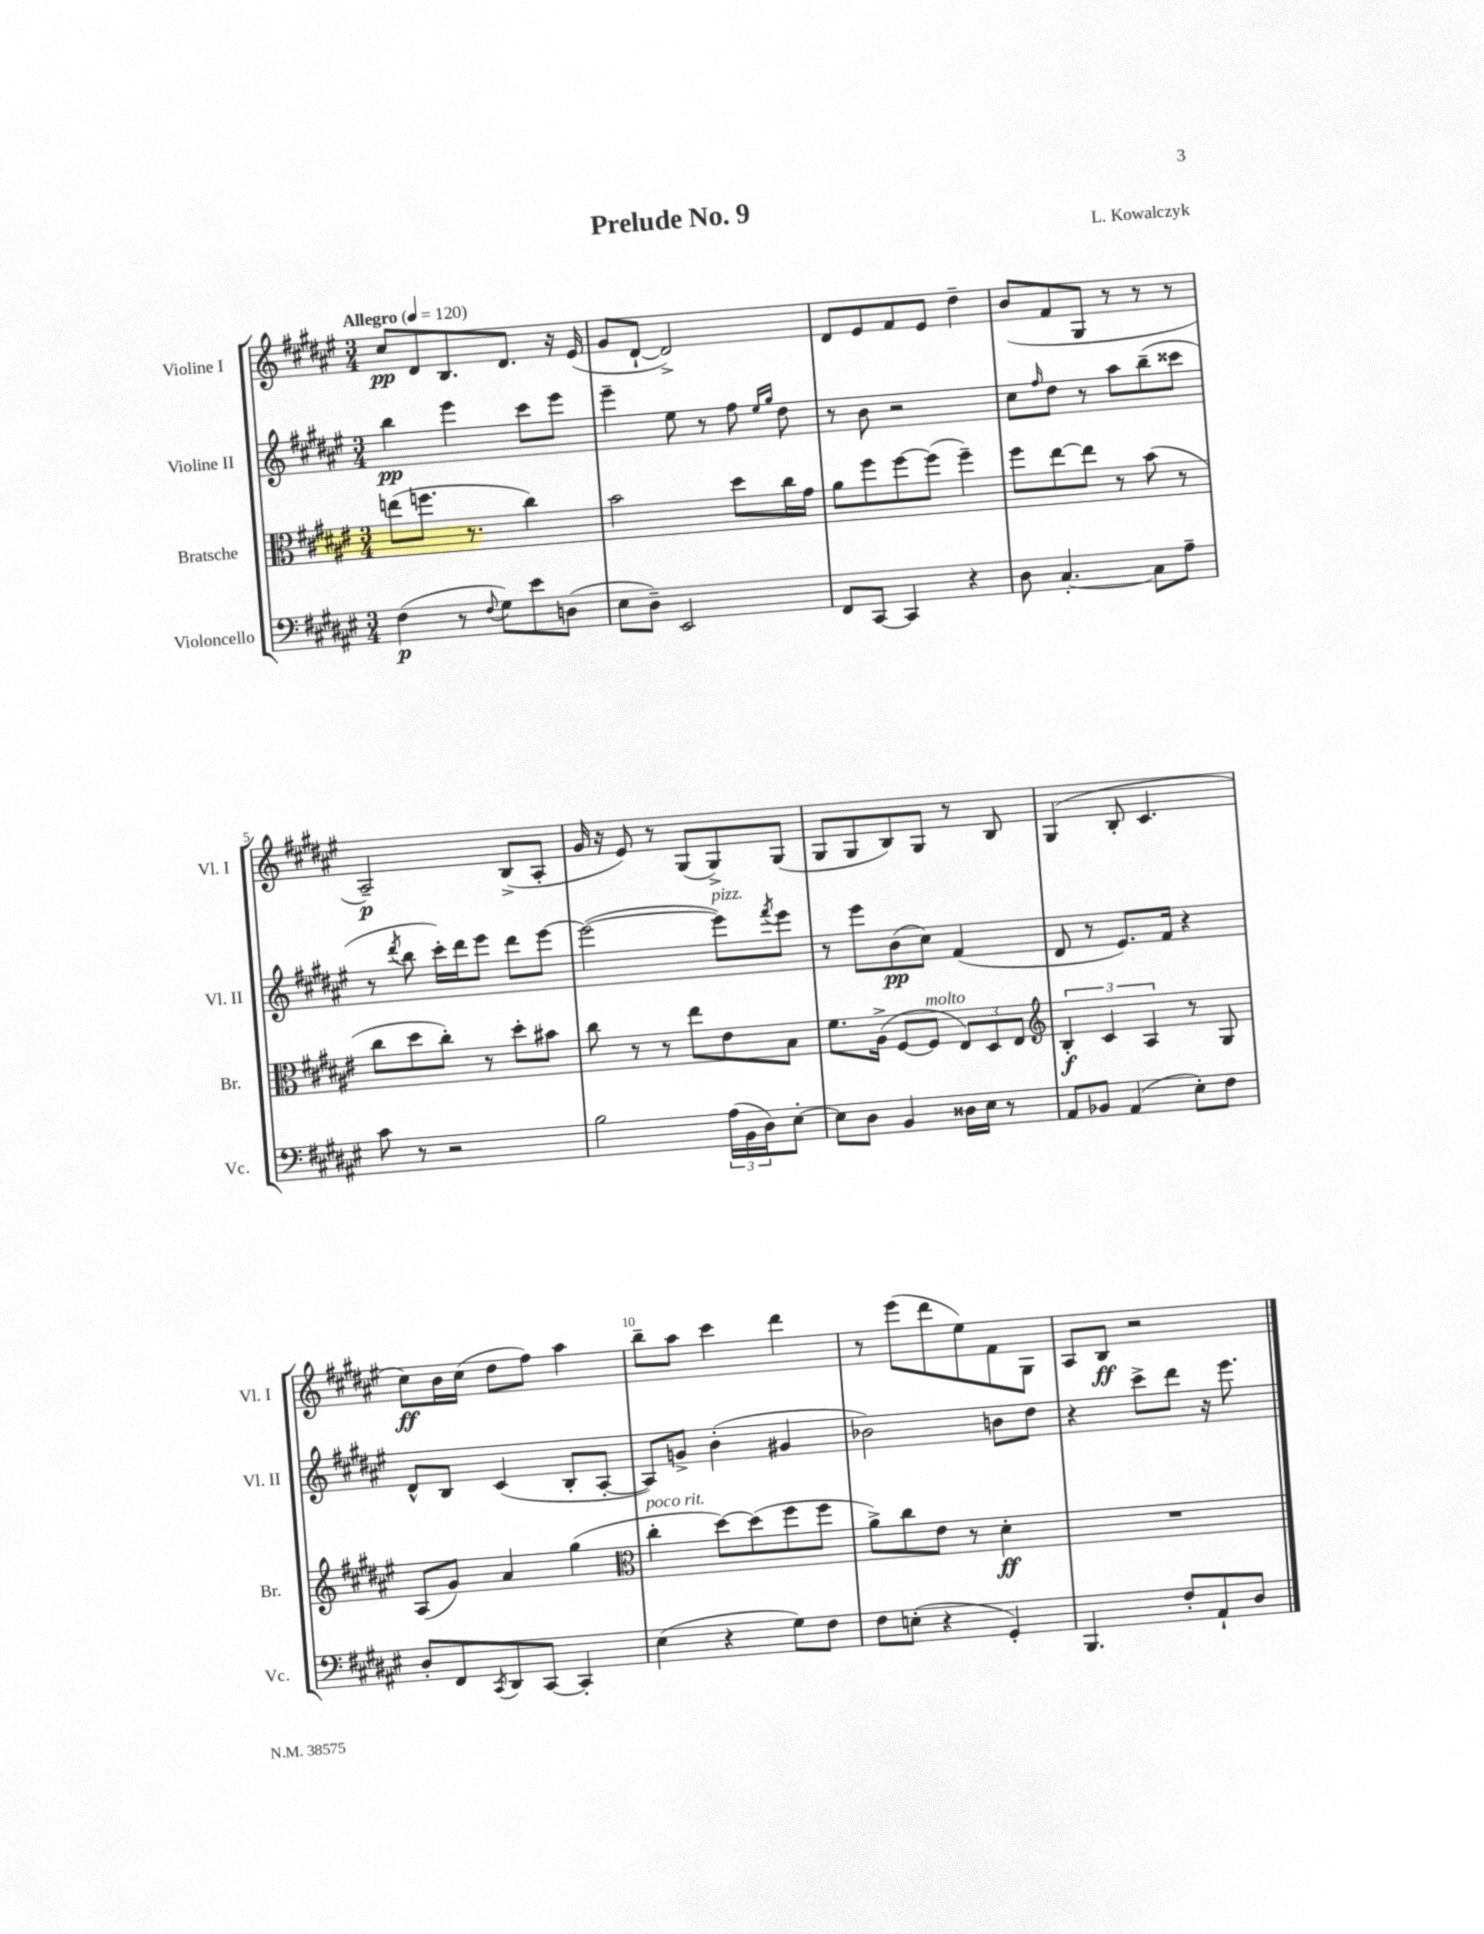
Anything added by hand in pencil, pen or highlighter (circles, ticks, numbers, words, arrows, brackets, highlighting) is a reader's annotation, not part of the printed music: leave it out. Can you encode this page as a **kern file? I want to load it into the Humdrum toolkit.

**kern	**dynam	**kern	**dynam	**kern	**dynam	**kern	**dynam
*part4	*part4	*part3	*part3	*part2	*part2	*part1	*part1
*staff4	*staff4	*staff3	*staff3	*staff2	*staff2	*staff1	*staff1
*I"Violoncello	*	*I"Bratsche	*	*I"Violine II	*	*I"Violine I	*
*I'Vc.	*	*I'Br.	*	*I'Vl. II	*	*I'Vl. I	*
*clefF4	*	*clefC3	*	*clefG2	*	*clefG2	*
*k[f#c#g#d#a#e#]	*	*k[f#c#g#d#a#e#]	*	*k[f#c#g#d#a#e#]	*	*k[f#c#g#d#a#e#]	*
*M3/4	*	*M3/4	*	*M3/4	*	*M3/4	*
*MM120	*	*MM120	*	*MM120	*	*MM120	*
=1	=1	=1	=1	=1	=1	=1	=1
!	!	!	!	!	!	!LO:TX:a:B:t=Allegro	!
(4F#\	p	(8een\L	.	4bb\	pp	8cc#/L	pp
.	.	8.ffn\J	.	.	.	8d#/	.
8r	.	.	.	4eee#\	.	8.B/	.
.	.	8.r	.	.	.	.	.
8qqF#/	.	.	.	.	.	.	.
8G#\L)	.	.	.	.	.	.	.
.	.	.	.	.	.	8.d#/J	.
8e#\	.	4cc#\)	.	8ccc#\L	.	.	.
(8Dn\J	.	.	.	8eee#\J	.	16r	.
.	.	.	.	.	.	(16e#/	.
=2	=2	=2	=2	=2	=2	=2	=2
8E#\L	.	2b\	.	4eee#~\	.	8g#/L	.
8D#~\J)	.	.	.	.	.	[8d#`/J	.
2EE#/	.	.	.	8ee#\	.	2d#^/])	.
.	.	.	.	8r	.	.	.
.	.	8dd#\L	.	8ff#\	.	.	.
.	.	.	.	16qqee#/LL	.	.	.
.	.	.	.	16qqgg#/JJ	.	.	.
.	.	16cc#\L	.	8dd#\	.	.	.
.	.	16g#\JJ	.	.	.	.	.
=3	=3	=3	=3	=3	=3	=3	=3
8FF#/L	.	8a#\L	.	8r	.	8d#/L	.
[8CC#/J	.	8ff#\	.	8b\	.	8e#/	.
4CC#/]	.	[8ff#\	.	2r	.	8f#/	.
.	.	(8ff#\J]	.	.	.	8e#/J	.
4r	.	4ff#~\)	.	.	.	4dd#~\	.
=4	=4	=4	=4	=4	=4	=4	=4
8D#\	.	8ff#\L	.	8cc#\L	.	(8b/L	.
.	.	.	.	16qqff#/	.	.	.
[4.C#'/	.	[8ee#\	.	8dd#\J	.	8f#/	.
.	.	8ee#\J]	.	8r	.	8G#/J	.
.	.	8r	.	8aa#\L	.	8r	.
8C#\L]	.	(8b\	.	(8bb~\	.	8r	.
8A#~\J	.	8r	.	8ccc##X\J	.	8r	.
!!LO:LB:g=z
=5	=5	=5	=5	=5	=5	=5	=5
8c#\	.	8cc#\L	.	8r	.	2A#~/)	p
.	.	.	.	8qddd#/	.	.	.
8r	.	8dd#\	.	8bb\	.	.	.
2r	.	8cc#'\J)	.	16ccc#'\LL)	.	.	.
.	.	.	.	16ddd#\J	.	.	.
.	.	8r	.	8eee#\J	.	.	.
.	.	8dd#'\L	.	8ddd#\L	.	(8B^/L	.
.	.	8b#X\J	.	[8eee#\J	.	8A#'/J	.
=6	=6	=6	=6	=6	=6	=6	=6
2B\	.	8cc#\	.	(2eee#\_	.	16g#/	.
.	.	.	.	.	.	16r	.
.	.	8r	.	.	.	8e#/)	.
.	.	8r	.	.	.	8r	.
.	.	8ee#\L	.	.	.	(8G#/L	.
!	!	!	!	!LO:TX:a:i:t=pizz.	!	!	!
(24A#\LL	.	8e#\	.	8eee#\L])	.	8G#^/)	.
24BB\	.	.	.	.	.	.	.
24D#\J)	.	.	.	.	.	.	.
.	.	.	.	8qfff#/	.	.	.
[8E#'\J	.	8B\J	.	8eee#\J	.	(8G#/J	.
=7	=7	=7	=7	=7	=7	=7	=7
8E#\L]	.	8.f#\L	.	8r	.	8G#/L	.
8D#\J	.	.	.	8eee#\L	.	8G#/	.
.	.	(16A#^\Jk	.	.	.	.	.
4BB/	.	[8F#/L	.	(8b\	pp	8B/)	.
!	!	!LO:TX:a:i:t=molto	!	!	!	!	!
.	.	8F#/J]	.	8cc#\J)	.	8G#/J	.
16D##X\LL	.	12E#/L)	.	(4f#/	.	8r	.
16E#\JJ	.	.	.	.	.	.	.
.	.	12D#/	.	.	.	.	.
8r	.	.	.	.	.	8B/	.
.	.	12E#/J	.	.	.	.	.
=8	=8	=8	=8	=8	=8	=8	=8
*	*	*clefG2	*	*	*	*	*
8AA#/L	.	6B'/	f	8d#/	.	(4G#/	.
8BB-X/J	.	.	.	8r	.	.	.
.	.	6c#/	.	.	.	.	.
(4AA#/	.	.	.	8.e#/L)	.	8B'/	.
.	.	6A#/	.	.	.	.	.
.	.	.	.	.	.	4.c#/	.
.	.	.	.	16f#/Jk	.	.	.
8E#'\L)	.	8r	.	4r	.	.	.
8F#\J	.	8G#/	.	.	.	.	.
!!LO:LB:g=z
=9	=9	=9	=9	=9	=9	=9	=9
8D#'/L	.	(8A#/L	.	8d#^^/L	.	8cc#\L)	ff
8FF#/	.	8g#/J)	.	8B/J	.	16b\L	.
.	.	.	.	.	.	(16cc#\JJ	.
8qCC#/	.	.	.	.	.	.	.
8DD#/	.	4a#/	.	(4c#/	.	8dd#\L	.
[8CC#/J	.	.	.	.	.	8ff#\J)	.
4CC#'/]	.	(4gg#\	.	8B'/L	.	4aa#\	.
.	.	.	.	[8A#'/J	.	.	.
=10	=10	=10	=10	=10	=10	=10	=10
*	*	*clefC3	*	*	*	*	*
!	!	!LO:TX:a:i:t=poco rit.	!	!	!	!	!
(4E#\	.	4cc#'\	.	8A#/L])	.	8bb~\L	.
.	.	.	.	8gn^/J	.	8aa#\J	.
4r	.	[8dd#\L)	.	(4b'\	.	4ccc#\	.
.	.	(8dd#\]	.	.	.	.	.
8G#\L)	.	8ff#\	.	4g#X/	.	4ddd#\	.
8F#\J	.	8ff#\J	.	.	.	.	.
=11	=11	=11	=11	=11	=11	=11	=11
8F#\L	.	8a#^\L)	.	2b-X\)	.	8r	.
(8En'\J	.	8cc#\	.	.	.	(8eee#\L	.
4r	.	8e#\J	.	.	.	8ddd#\	.
.	.	8r	.	.	.	8ee#\)	.
4GG#'/)	.	4d#'\	ff	8bn\L	.	8f#\	.
.	.	.	.	8dd#\J	.	8G#\J	.
=12	=12	=12	=12	=12	=12	=12	=12
4.BBB/	.	2.r	.	4r	.	8A#/L	.
.	.	.	.	.	.	8B/J	ff
.	.	.	.	8ccc#^\L	.	2r	.
8F#'/L	.	.	.	8ddd#\J	.	.	.
8AA#`/	.	.	.	16r	.	.	.
.	.	.	.	8.eee#\	.	.	.
8D#/J	.	.	.	.	.	.	.
==	==	==	==	==	==	==	==
*-	*-	*-	*-	*-	*-	*-	*-
